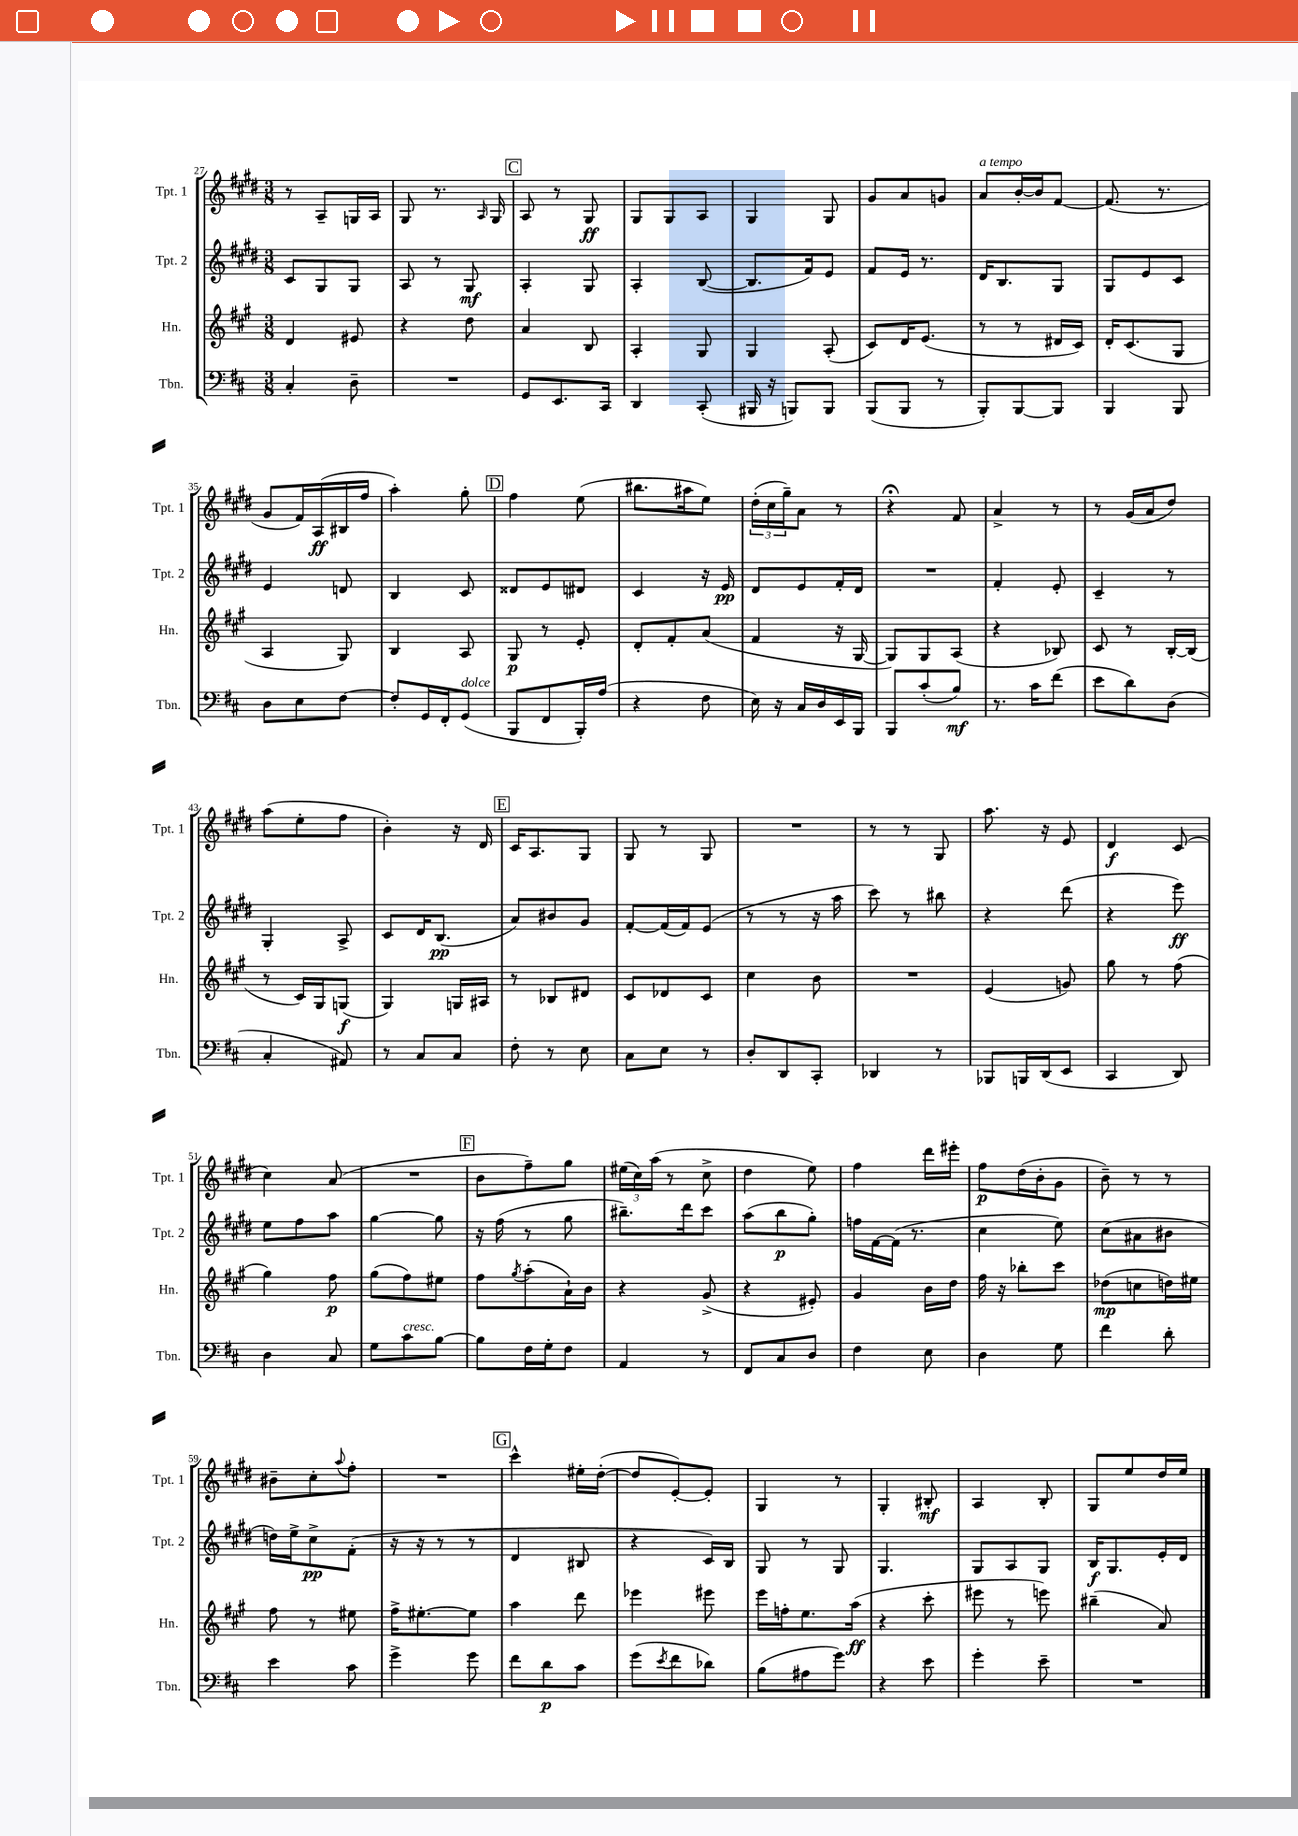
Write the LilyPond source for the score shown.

<<
\new StaffGroup <<
\new Staff = "s0" \with { instrumentName = "Tpt. 1" shortInstrumentName = "Tpt. 1" } {
    \clef treble \key e \major \numericTimeSignature \time 3/8
    r8 a8-- g16 a16 |
    gis8 r8. \grace { a16 } gis16 |
    \mark \markup { \box "C" } a8 r8 gis8\ff |
    gis8 gis8 a8 |
    gis4 gis8 |
    gis'8 a'8 g'8 |
    a'8^\markup { \italic "a tempo" } b'16~-. b'16 fis'8~ |
    fis'8.( r8. |
    gis'8 fis'16) a16\ff( bis16 fis''16 |
    a''4-.) gis''8-. |
    \mark \markup { \box "D" } fis''4 e''8( |
    bis''8. ais''16 e''8) |
    \tuplet 3/2 { dis''16-.( cis''16 gis''16--) } a'8 r8 |
    r4\fermata fis'8 |
    a'4-> r8 |
    r8 gis'16( a'16 dis''8) |
    a''8( e''8-. fis''8 |
    b'4-.) r16 dis'16 |
    \mark \markup { \box "E" } cis'16 a8. gis8 |
    gis8 r8 gis8 |
    R4. |
    r8 r8 gis8 |
    a''8. r16 e'8 |
    dis'4\f cis'8( |
    cis''4) a'8( |
    R4. |
    \mark \markup { \box "F" } b'8 fis''8--) gis''8 |
    \tuplet 3/2 { eis''16( cis''16) a''16( } r8 cis''8-> |
    dis''4 e''8) |
    fis''4 dis'''16 eis'''16-. |
    fis''8\p dis''16( b'16-. gis'8 |
    b'8--) r8 r8 |
    bis'8-- cis''8-. \appoggiatura { a''8 } fis''8-. |
    R4. |
    \mark \markup { \box "G" } cis'''4-^ eis''16-. dis''16~-.( |
    dis''8 e'8~-.) e'8-. |
    gis4 r8 |
    gis4-. bis8-.\mf |
    a4 b8-. |
    gis8 e''8 dis''16 e''16 \bar "|." |
}
\new Staff = "s1" \with { instrumentName = "Tpt. 2" shortInstrumentName = "Tpt. 2" } {
    \clef treble \key e \major \numericTimeSignature \time 3/8
    cis'8 gis8 gis8 |
    a8 r8 gis8\mf |
    \mark \markup { \box "C" } a4-. gis8 |
    a4-. b8~( |
    b8. fis'16) e'8 |
    fis'8 e'16 r8. |
    dis'16 b8. gis8 |
    gis8 e'8 cis'8 |
    e'4 d'8 |
    b4 cis'8 |
    \mark \markup { \box "D" } disis'8 e'8 dis'8 |
    cis'4 r16 e'16\pp |
    dis'8 e'8 fis'16-. dis'16 |
    R4. |
    fis'4-. e'8-. |
    cis'4-- r8 |
    gis4-. a8-> |
    cis'8 dis'16 b8.\pp( |
    \mark \markup { \box "E" } a'8) bis'8 gis'8 |
    fis'8~-. fis'16( fis'16) e'8( |
    r8 r8 r16 a''16 |
    cis'''8) r8 bis''8 |
    r4 dis'''8( |
    r4 e'''8\ff) |
    e''8 fis''8 a''8 |
    gis''4~ gis''8 |
    \mark \markup { \box "F" } r16 fis''16( r8 gis''8 |
    bis''8.--) dis'''16 cis'''8 |
    a''8( b''8\p gis''8-.) |
    f''16 fis'16~ fis'16( r8. |
    cis''4 e''8) |
    cis''8( ais'8 bis'8 |
    d''16) e''16-> cis''8->\pp fis'8-.( |
    r16 r16 r8 r8 |
    \mark \markup { \box "G" } dis'4 bis8 |
    r4 cis'16) b16 |
    gis8 r8 gis8 |
    gis4. |
    gis8 a8 gis8 |
    b16\f gis8. e'16-. dis'16 \bar "|." |
}
\new Staff = "s2" \with { instrumentName = "Hn." shortInstrumentName = "Hn." } {
    \clef treble \key a \major \numericTimeSignature \time 3/8
    d'4 eis'8 |
    r4 d''8 |
    \mark \markup { \box "C" } a'4 b8 |
    a4-. gis8 |
    gis4 a8-.( |
    cis'8) d'16 e'8.( |
    r8 r8 dis'16 cis'16) |
    d'16-. cis'8.( gis8 |
    a4 gis8) |
    b4 a8 |
    \mark \markup { \box "D" } gis8\p r8 e'8-. |
    d'8-. fis'8-. a'8( |
    fis'4 r16 gis16~ |
    gis8) gis8 a8( |
    r4 bes8) |
    cis'8 r8 b16~-. b16( |
    r8 cis'16) gis16 g8\f( |
    gis4) g16 ais16 |
    \mark \markup { \box "E" } r8 bes8 dis'8 |
    cis'8 des'8 cis'8 |
    cis''4 b'8 |
    R4. |
    e'4( g'8) |
    gis''8 r8 fis''8( |
    gis''4) fis''8\p |
    gis''8( fis''8) eis''8 |
    \mark \markup { \box "F" } fis''8 \acciaccatura { gis''8 } a''8-.( a'16-!) b'16 |
    r4 gis'8->( |
    r4 eis'8-.) |
    gis'4 b'16 d''16 |
    fis''16 r16 bes''8-. cis'''8 |
    des''8\mp( c''8 d''16) eis''16 |
    fis''8 r8 eis''8 |
    fis''16-> eis''8.~-. eis''8 |
    \mark \markup { \box "G" } a''4 d'''8 |
    ees'''4 eis'''8 |
    e'''16 f''16-. e''8. a''16\ff( |
    r4 cis'''8-. |
    eis'''8 r8 e'''8) |
    bis''4--( a'8) \bar "|." |
}
\new Staff = "s3" \with { instrumentName = "Tbn." shortInstrumentName = "Tbn." } {
    \clef bass \key d \major \numericTimeSignature \time 3/8
    cis4-. d8-- |
    R4. |
    \mark \markup { \box "C" } g,8 e,8. cis,16 |
    d,4 cis,8-.( |
    bis,,16 r16 b,,8) b,,8 |
    b,,8( b,,8 r8 |
    b,,8-.) b,,8~ b,,8 |
    b,,4 b,,8 |
    d8 e8 fis8~ |
    fis8-. g,16 fis,16-. g,8^\markup { \italic "dolce" }( |
    \mark \markup { \box "D" } b,,8 fis,8 b,,16-.) a16( |
    r4 fis8 |
    e16) r16 cis16 d16 e,16 b,,16 |
    b,,8 cis'8-.( b8\mf) |
    r8. cis'16 fis'8( |
    e'8 d'8) d8( |
    cis4-. ais,8) |
    r8 cis8 cis8 |
    \mark \markup { \box "E" } fis8-. r8 e8 |
    cis8 e8 r8 |
    d8-. d,8 cis,8-. |
    des,4 r8 |
    bes,,8 b,,16 d,16( e,8 |
    cis,4 d,8) |
    d4 cis8 |
    g8 cis'8^\markup { \italic "cresc." } b8~ |
    \mark \markup { \box "F" } b8 fis16 g16-. fis8 |
    a,4 r8 |
    fis,8 cis8 d8 |
    fis4 e8 |
    d4 g8 |
    fis'4 d'8-. |
    e'4 cis'8 |
    g'4-> g'8 |
    \mark \markup { \box "G" } fis'8 d'8\p cis'8 |
    g'8( \acciaccatura { e'8 } fis'8 des'8) |
    b8( ais8 g'8) |
    r4 e'8 |
    g'4-. e'8-- |
    R4. \bar "|." |
}
>>
>>
\layout { \context { \Score currentBarNumber = #27 } }
